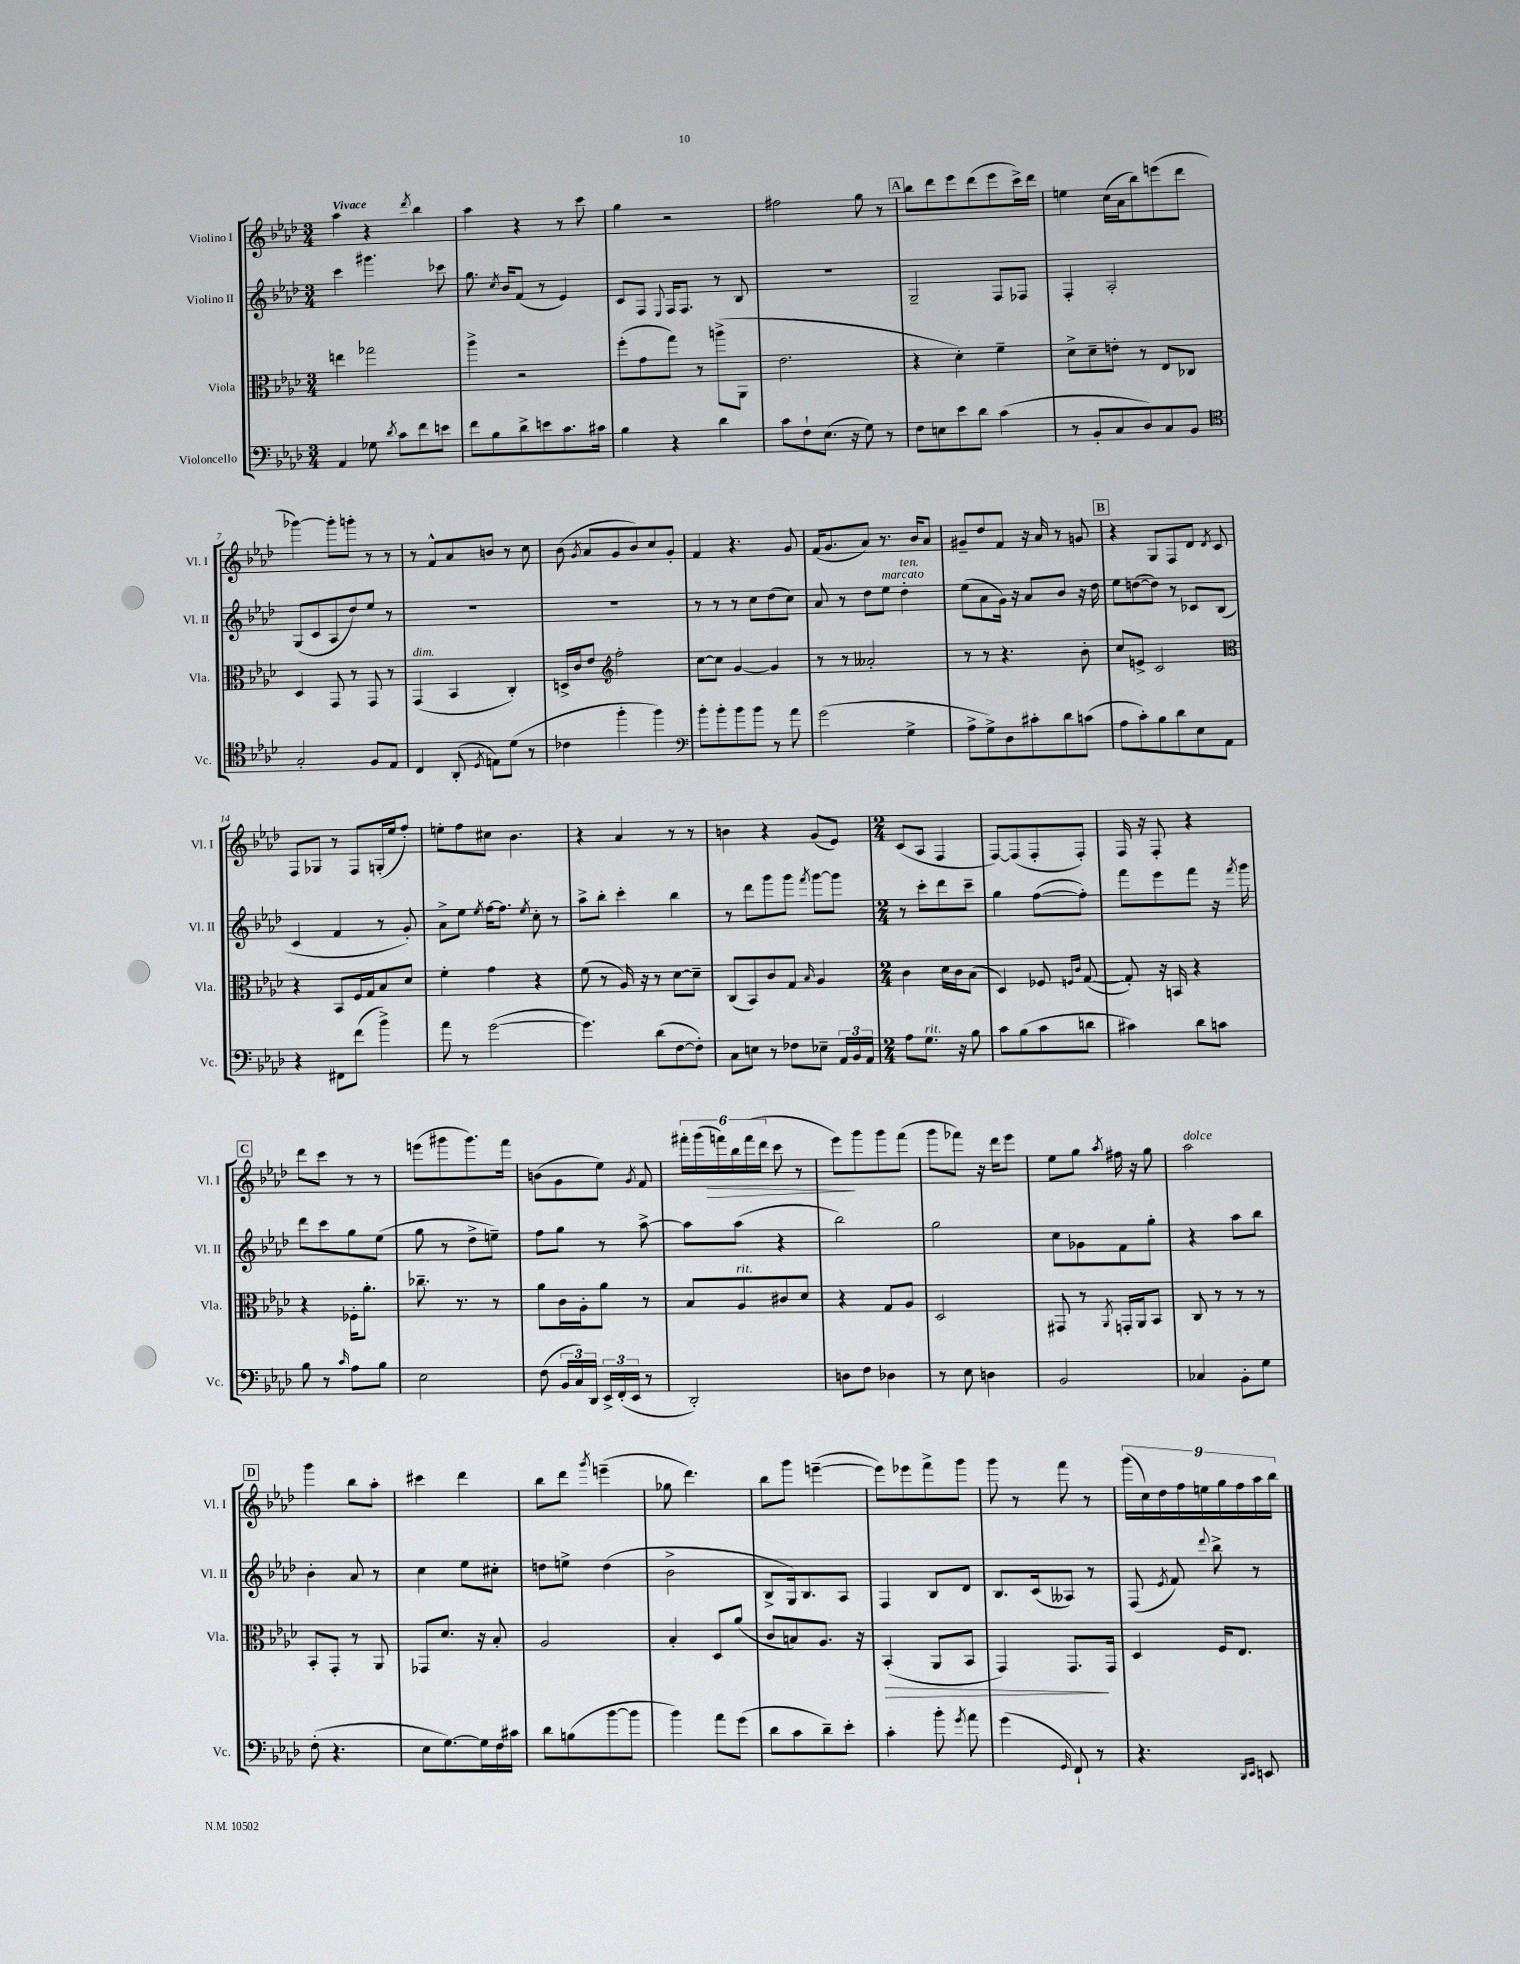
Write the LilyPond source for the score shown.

<<
\new StaffGroup <<
\new Staff = "s0" \with { instrumentName = "Violino I" shortInstrumentName = "Vl. I" } {
    \clef treble \key aes \major \numericTimeSignature \time 3/4 \tempo "Vivace"
    \autoBeamOff aes''4 r4 \acciaccatura { des'''8 } bes''4 |
    aes''4 r4 r8 c'''8 |
    g''4 r2 |
    fis''2 g''8 r8 |
    \mark \markup { \box "A" } bes''8[ des'''8 ees'''8 des'''8( ees'''8 c'''16->) des'''16] |
    e''4 c''16[( aes'16 bes''8) e'''8( des'''8] |
    ges'''4~) ges'''8[-. g'''8]-. r8 r8 |
    r8 f'8[-^ aes'8 b'8] r8 c''8 |
    bes'8( \acciaccatura { g'8 } aes'8[ g'8 bes'8) c''8 g'8]-. |
    f'4 r4. g'8 |
    f'16[( g'8. aes'8]) r8. bes'16[ aes'8] |
    gis'8[-- des''8 f'8] r16 aes'16 r8 g'8 |
    \mark \markup { \box "B" } r4 g8[ f8 des'8] \acciaccatura { des'8 } c'8 |
    f8[ ges8] r8 f8[ g16-.( ees''16 f''8]-.) |
    e''8[-. f''8 cis''8] bes'4. |
    r4 aes'4 r8 r8 |
    b'4 r4 g'8[( ees'8]) |
    \numericTimeSignature \time 2/4 c'8[( aes8] f4 |
    f8[~) f8( f8-. f8]-.) |
    f16 r16 f8-. r4 |
    \mark \markup { \box "C" } des'''8[ c'''8] r8 r8 |
    e'''8[( gis'''8 gis'''8.) f'''16] |
    b'8[( g'8 ees''8]) \acciaccatura { g'8 } f'8 |
    \tuplet 6/4 { fis'''16[-. g'''16( f'''16\>) bes''16 f'''16( des'''16] } c'''8 r8 |
    ees'''8[\!) g'''8 g'''8 f'''8]( |
    g'''8[ fes'''8]) r16 des'''16[ ees'''8] |
    ees''8[ g''8] \acciaccatura { aes''8 } fis''16 r16 g''8 |
    aes''2^\markup { \italic "dolce" } |
    \mark \markup { \box "D" } g'''4 bes''8[ aes''8]-. |
    cis'''4 des'''4 |
    bes''8[ des'''8] \acciaccatura { g'''8 } e'''4--( |
    ges''8 des'''4.) |
    bes''8[ g'''8] e'''4~--( |
    e'''8[) ees'''8 f'''8-> g'''8] |
    g'''8 r8 f'''8 r8 |
    \tuplet 9/8 { g'''16[( c''16) des''16 f''16 e''16 g''16 f''16 aes''16 bes''16] } \bar "|." |
}
\new Staff = "s1" \with { instrumentName = "Violino II" shortInstrumentName = "Vl. II" } {
    \clef treble \key aes \major \numericTimeSignature \time 3/4
    \autoBeamOff c'''4 gis'''4. ces'''8 |
    g''8. \acciaccatura { c''8 } bes'16[ f'8]( r8 ees'4) |
    c'8[ f8] \appoggiatura { ees8 } f16[ f8.] r8 bes8 |
    R2. |
    \mark \markup { \box "A" } g2-- f8[ fes8] |
    f4-. aes2-. |
    g8[( c'8 aes8 des''8) ees''8] r8 |
    R2. |
    R2. |
    r8 r8 r8 c''8[ des''8( c''8]) |
    aes'8 r8 des''8[ ees''8]^\markup { \italic "marcato" } des''4-.^\markup { \italic "ten." } |
    ees''8[( aes'8 g'16]) r16 aes'8[ bes'8] r16 des''16 |
    \mark \markup { \box "B" } ees''8[ d''8~( d''8]) r8 ces'8[ bes8]( |
    c'4 f'4 r8 g'8-.) |
    aes'8[-> ees''8] \acciaccatura { ees''8 } f''16[~ f''8.] \acciaccatura { ees''8 } c''8-. r8 |
    aes''8[-> bes''8]-. c'''4-. bes''4 |
    r8 des'''8[ g'''8 g'''8] \acciaccatura { f'''8 } g'''8[~ g'''8] |
    \numericTimeSignature \time 2/4 r8 c'''8[-. des'''8 c'''8]-- |
    g''4 f''8[~( f''8]-.) |
    f'''8[ ees'''8 f'''8] r16 \acciaccatura { f'''8 } g'''16 |
    \mark \markup { \box "C" } des'''8[ c'''8 g''8 ees''8]( |
    g''8 r8 des''8[-> e''8]--) |
    f''8[ g''8] r8 aes''8~-> |
    aes''8[ aes''8]( r4 |
    bes''2) |
    g''2 |
    c''8[ ges'8 f'8 g''8]-. |
    r4 aes''8[ bes''8] |
    \mark \markup { \box "D" } bes'4-. aes'8 r8 |
    c''4 ees''8[ cis''8]-. |
    d''8[ e''8]-> d''4( |
    bes'2-> |
    bes8[-> g16) bes8. aes8] |
    f4 bes8[ des'8] |
    bes8.[ c'16( aeses8]) r8 |
    f8( \acciaccatura { ees'8 } f'8) \appoggiatura { des'''8 } bes''8-> r8 \bar "|." |
}
\new Staff = "s2" \with { instrumentName = "Viola" shortInstrumentName = "Vla." } {
    \clef alto \key aes \major \numericTimeSignature \time 3/4
    \autoBeamOff e''4 ges''2 |
    aes''4-> r2 |
    f''8[-.( g'8 g''8]) r8 a''8[->( aes,8] |
    ees'2. |
    \mark \markup { \box "A" } r4 des'4-.) f'4-- |
    des'8[-> des'8-- e'8]-. r8 ees8[ ces8] |
    des4 g,8 r8 g,8 r8 |
    g,4^\markup { \italic "dim." }( bes,4 c4-.) |
    d16[-> c'16 ees'8] \clef treble f''2-. |
    c''8[~ c''8] g'4~ g'4 |
    r8 r8 aeses'2-. |
    r8 r8 r4. bes'8-. |
    \mark \markup { \box "B" } c''8[ e'8]-> c'2 |
    \clef alto r4 bes,8[ f16 g16 bes8 des'8] |
    f'4-. g'4 r4 |
    f'8( r8 aes16) r16 r8 des'8[~ des'8]-- |
    c8[( bes,8) c'8 g8] \grace { bes16 } aes4 |
    \numericTimeSignature \time 2/4 c'4 des'16[ c'16 bes8]( |
    des4) fes8 \grace { f16[ c'16] } g8~( |
    g8-.) r16 b,16 r4 |
    \mark \markup { \box "C" } r4 fes16[-. aes'8.]-. |
    ces''8.-- r8. r8 |
    aes'8[ c'16 aes16-. aes'8] r8 |
    bes8[ aes8^\markup { \italic "rit." } cis'8 des'8] |
    r4 g8[ aes8] |
    des2 |
    gis,8 r8 \acciaccatura { aes,8 } g,16[-. aes,16 bes,8] |
    c8 r8 r8 r8 |
    \mark \markup { \box "D" } bes,8[-. g,8]-. r8 aes,8 |
    ges,8[ des'8.] r16 bes8-. |
    aes2 |
    bes4-. des8[ aes'8]( |
    c'8[ b8) aes8.] r16 |
    bes,4-.\>( aes,8[ bes,8] |
    g,4) g,8.[\! g,16] |
    des4 f16[ ees8.] \bar "|." |
}
\new Staff = "s3" \with { instrumentName = "Violoncello" shortInstrumentName = "Vc." } {
    \clef bass \key aes \major \numericTimeSignature \time 3/4
    \autoBeamOff aes,4 ges8 \acciaccatura { des'8 } c'8[ f'8 e'8] |
    f'8[ bes8 des'8-> e'8 c'8. cis'16] |
    bes4 r4 des'4 |
    c'8[ f8-! ees8.]( r16 g8) r8 |
    \mark \markup { \box "A" } f8[ e8 ees'8 des'8] c'4( |
    r8 bes,8[-. c8 des8) c8 bes,8] |
    \clef tenor g2-. f8[ ees8] |
    c4 aes,8-.( \acciaccatura { des8 } e8[) des'8]( r8 |
    ces'4 f''4-. f''4) |
    \clef bass bes'8[-. bes'8-. bes'8 bes'8] r8 aes'8 |
    g'2( g4-> |
    aes8[-> g8->) des8 cis'8-. des'8 c'8]( |
    \mark \markup { \box "B" } aes8[ c'8-.) bes8 des'8 ees8 aes,8] |
    r4 fis,8[ f'8]( bes'4->) |
    aes'8 r8 g'2~( |
    g'4.) des'8[( f8~ f8]-.) |
    c8[ e8] r8 fes8[ ees8]-- \tuplet 3/2 { aes,16[ bes,16 aes,16] } |
    \numericTimeSignature \time 2/4 aes8[ g8.]^\markup { \italic "rit." } r16 bes8 |
    c'8[ bes8( c'8 d'8] |
    cis'4) des'8[ c'8] |
    \mark \markup { \box "C" } bes8 r8 \grace { c'16 } aes8[ bes8] |
    ees2 |
    f8( \tuplet 3/2 { bes,16[ c16) des,16] } \tuplet 3/2 { ees,16[-> f,16-.( ees,16] } r8 |
    des,2-.) |
    d8[ f8] des4 |
    r8 ees8 d4 |
    bes,2 |
    ces4 bes,8[-. g8] |
    \mark \markup { \box "D" } f8-.( r4. |
    ees8[ g8.~) g16 f16 cis'16] |
    des'8[ b8( bes'8~ bes'8] |
    bes'4) aes'8[ g'8]( |
    des'8[ c'8 des'8--) ees'8]-. |
    c'4-. bes'8-. \acciaccatura { g'8 } aes'8 |
    g'4( \grace { g,16 } f,8-!) r8 |
    r4. \grace { des,16[ ees,16] } e,8 \bar "|." |
}
>>
>>
